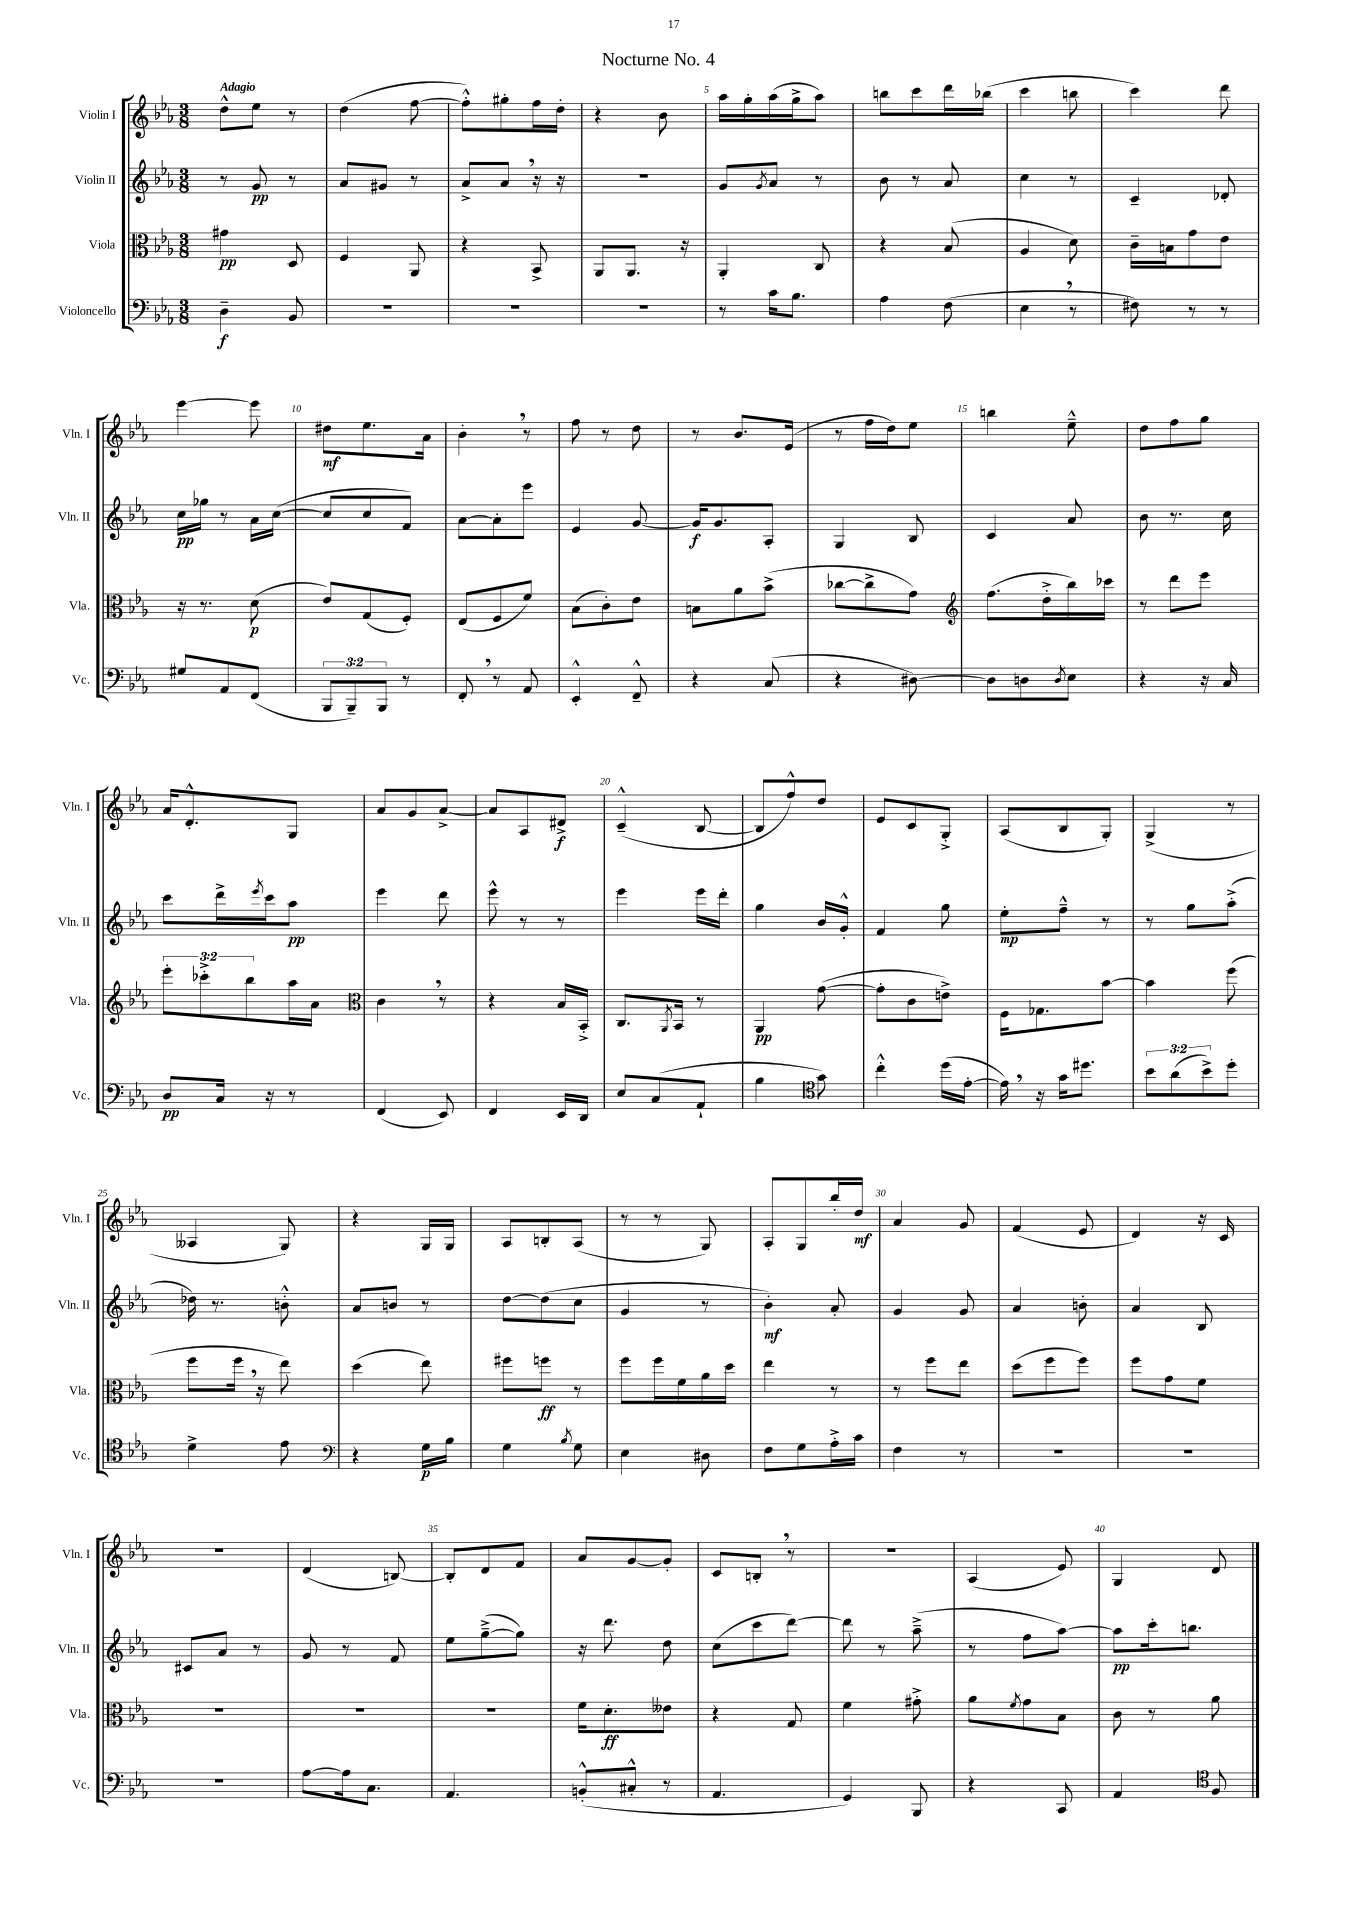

**kern	**kern	**kern	**kern
*staff4	*staff3	*staff2	*staff1
*clefF4	*clefC3	*clefG2	*clefG2
*k[b-e-a-]	*k[b-e-a-]	*k[b-e-a-]	*k[b-e-a-]
*M3/8	*M3/8	*M3/8	*M3/8
4D~\	4g#\	8r	8dd^^\L
.	.	8g/	8ee-\J
8BB-/	8D/	8r	8r
=	=	=	=
4.r	4F/	8a-/L	(4dd\
.	.	8g#/J	.
.	8AA-/	8r	[8ff\
=	=	=	=
4.r	4r	8a-^/L	8ff'^^\]L)
.	.	8a-/J	8gg#'\
.	8BB-^/	16r	16ff\L
.	.	16r	16dd'\JJ
=	=	=	=
4.r	8AA-/L	4.r	4r
.	8.AA-/J	.	.
.	.	.	8b-\
.	16r	.	.
=	=	=	=
8r	4AA-'/	8g/L	16aa-\LL
.	.	.	16gg'\
.	.	8qg/	.
16c\LK	.	8a-/J	(16aa-\
8.B-\J	.	.	16gg^\J
.	8C/	8r	8aa-\J)
=	=	=	=
4A-\	4r	8b-\	8bb\L
.	.	8r	8ccc\
(8F\	(8B-/	8a-/	16ddd\L
.	.	.	(16bb-\JJ
=	=	=	=
4E-\	4A-/	4cc\	4ccc\
8r	8d\)	8r	8bb\
=	=	=	=
8F#\)	16c~\LL	4c~/	4ccc\)
.	16B\J	.	.
8r	8g\	.	.
8r	8e-\J	8d-'/	8ddd\
=	=	=	=
8G#/L	16r	16cc\LL	[4eee-\
.	8.r	16gg-\JJ	.
8AA-/	.	8r	.
(8FF/J	(8d\	16a-\LL	8eee-\]
.	.	([16cc\JJ	.
=	=	=	=
12BBB-/L	8e-/L)	8cc/]L	8dd#\L
12BBB-~/)	.	.	.
.	(8G/	8cc/	8.ee-\
12BBB-/J	.	.	.
8r	8F'/J)	8f/J)	.
.	.	.	16a-\Jk
=	=	=	=
8FF'/	(8E-/L	[8a-\L	4b-'\
8r	8F/	8a-'\]	.
8AA-/	8f/J)	8eee-\J	8r
=	=	=	=
4EE-'^^/	(8B-\L	4e-/	8ff\
.	8c'\)	.	8r
8FF~^^/	8e-\J	[8g/	8dd\
=	=	=	=
4r	8B\L	16g/]LK	8r
.	.	8.g/	.
.	8a-\	.	8.b-/L
(8C/	(8b-^\J	8A-'/J	.
.	.	.	(16e-/Jk
=	=	=	=
4r	[8cc-\L	4G/	8r
.	8cc-^\]	.	16ff\LL
.	.	.	16dd\J)
[8D#\)	8g\J)	8B-/	8ee-\J
=	=	=	=
*	*clefG2	*	*
8D#\]L	(8.ff\L	4c/	4bb\
8D\	.	.	.
.	16dd'^\L	.	.
8qD/	.	.	.
8E-\J	16bb-\)	8a-/	8ee-~^^\
.	16ccc-\JJ	.	.
=	=	=	=
4r	8r	8b-\	8dd\L
.	8ddd\L	8.r	8ff\
16r	8eee-\J	.	8gg\J
16C/	.	16cc\	.
=	=	=	=
8D/L	12eee-'\L	8ccc\L	16a-/LK
.	.	.	8.d'^^/
.	12ccc-'^\	.	.
16C/Jk	.	16ddd^\L	.
.	12bb-\	.	.
.	.	8qeee-/	.
16r	.	16ccc\J	.
8r	16aa-\L	8aa-\J	8G/J
.	16a-\JJ	.	.
=	=	=	=
*	*clefC3	*	*
(4FF/	4c\	4eee-\	8a-/L
.	.	.	8g/
8EE-/)	8r	8ddd\	[8a-^/J
=	=	=	=
4FF/	4r	8eee-^^\	8a-/]L
.	.	8r	8A-/
16EE-/LL	16B-/LL	8r	8d#^/J
16DD/JJ	16BB-'^/JJ	.	.
=	=	=	=
8E-/L	8.C/L	4eee-\	(4c~^^/
(8C/	.	.	.
.	8qAA-/	.	.
.	16BB-/Jk	.	.
8AA-`/J	8r	16eee-\LL	[8B-/
.	.	16ddd'\JJ	.
=	=	=	=
4B-\	4AA-/	4gg\	8B-/]L
.	.	.	8ff^^/)
*clefC4	*	*	*
8g\)	([8g\	16b-/LL	8dd/J
.	.	16g'^^/JJ	.
=	=	=	=
4cc'^^\	8g'\]L	4f/	8e-/L
.	8c\	.	8c/
(16dd\LL	8e^\J)	8gg\	8G'^/J
[16e-'\JJ	.	.	.
=	=	=	=
16e-\])	16F\LK	8ee-'\L	(8A-/L
16r	8.G-\	.	.
16g\LK	.	8ff~^^\J	8B-/
8.dd#\J	.	.	.
.	[8b-\J	8r	8G'/J)
=	=	=	=
12b-\L	4b-\]	8r	(4G^/
(12a-\	.	.	.
.	.	8gg\L	.
12b-^\)	.	.	.
8dd'\J	(8ff\	(8aa-'^\J	8r
=	=	=	=
4d^\	8ff\L	16dd-\)	4A--/
.	.	8.r	.
.	16ff\Jk	.	.
.	16r	.	.
8e-\	8ee-\)	8b'^^\	8G/)
=	=	=	=
*clefF4	*	*	*
4r	(4dd\	8a-/L	4r
.	.	8b/J	.
16G\LL	8ee-\)	8r	16G/LL
16B-\JJ	.	.	16G/JJ
=	=	=	=
4G\	8ff#\L	[8dd\L	8A-/L
.	8ff\J	(8dd\]	8B'/
8qB-/	.	.	.
8G\	8r	8cc\J	(8A-/J
=	=	=	=
4E-\	8ff\L	4g/	8r
.	16ff\L	.	8r
.	16f\	.	.
8D#\	16a-\	8r	8G/)
.	16dd\JJ	.	.
=	=	=	=
8F\L	4ee-\	4b-'\)	8A-'/L
8G\	.	.	8G/
16A-'^\L	8r	8a-'/	16bb-'/L
16c\JJ	.	.	16dd/JJ
=	=	=	=
4F\	8r	4g/	4a-/
.	8ff\L	.	.
8r	8ee-\J	8g/	8g/
=	=	=	=
4.r	(8dd\L	4a-/	(4f/
.	8ff\	.	.
.	8ff\J)	8b'\	8e-/
=	=	=	=
4.r	8ff\L	4a-/	4d/)
.	8g\	.	.
.	8f\J	8B-/	16r
.	.	.	16c/
=	=	=	=
4.r	4.r	8c#/L	4.r
.	.	8a-/J	.
.	.	8r	.
=	=	=	=
[8A-\L	4.r	8g/	(4d/
16A-\]k	.	8r	.
8.C\J	.	.	.
.	.	8f/	[8B/)
=	=	=	=
4.AA-/	4.r	8ee-\L	8B'/]L
.	.	([8gg~^\	8d/
.	.	8gg\]J)	8f/J
=	=	=	=
(8BB'^^/L	16f\LK	16r	8a-/L
.	8.d'\	8.ddd\	.
8C#'^^/J	.	.	[8g/
8r	8e--\J	8dd\	8g'/]J
=	=	=	=
4.AA-/	4r	(8cc\L	8c/L
.	.	8ccc\	8B'/J
.	8G/	[8ddd\J)	8r
=	=	=	=
4GG/)	4f\	8ddd\]	4.r
.	.	8r	.
8BBB-/	8g#'^\	(8aa-~^\	.
=	=	=	=
4r	8a-\L	8r	(4A-/
.	8qf/	.	.
.	8g\	8ff\L	.
8CC/	8B-\J	[8aa-\J)	8e-/)
=	=	=	=
4AA-/	8c\	8aa-\]L	4G/
.	8r	16ccc'\k	.
.	.	8.bb\J	.
*clefC4	*	*	*
8F/	8a-\	.	8d/
==	==	==	==
*-	*-	*-	*-
